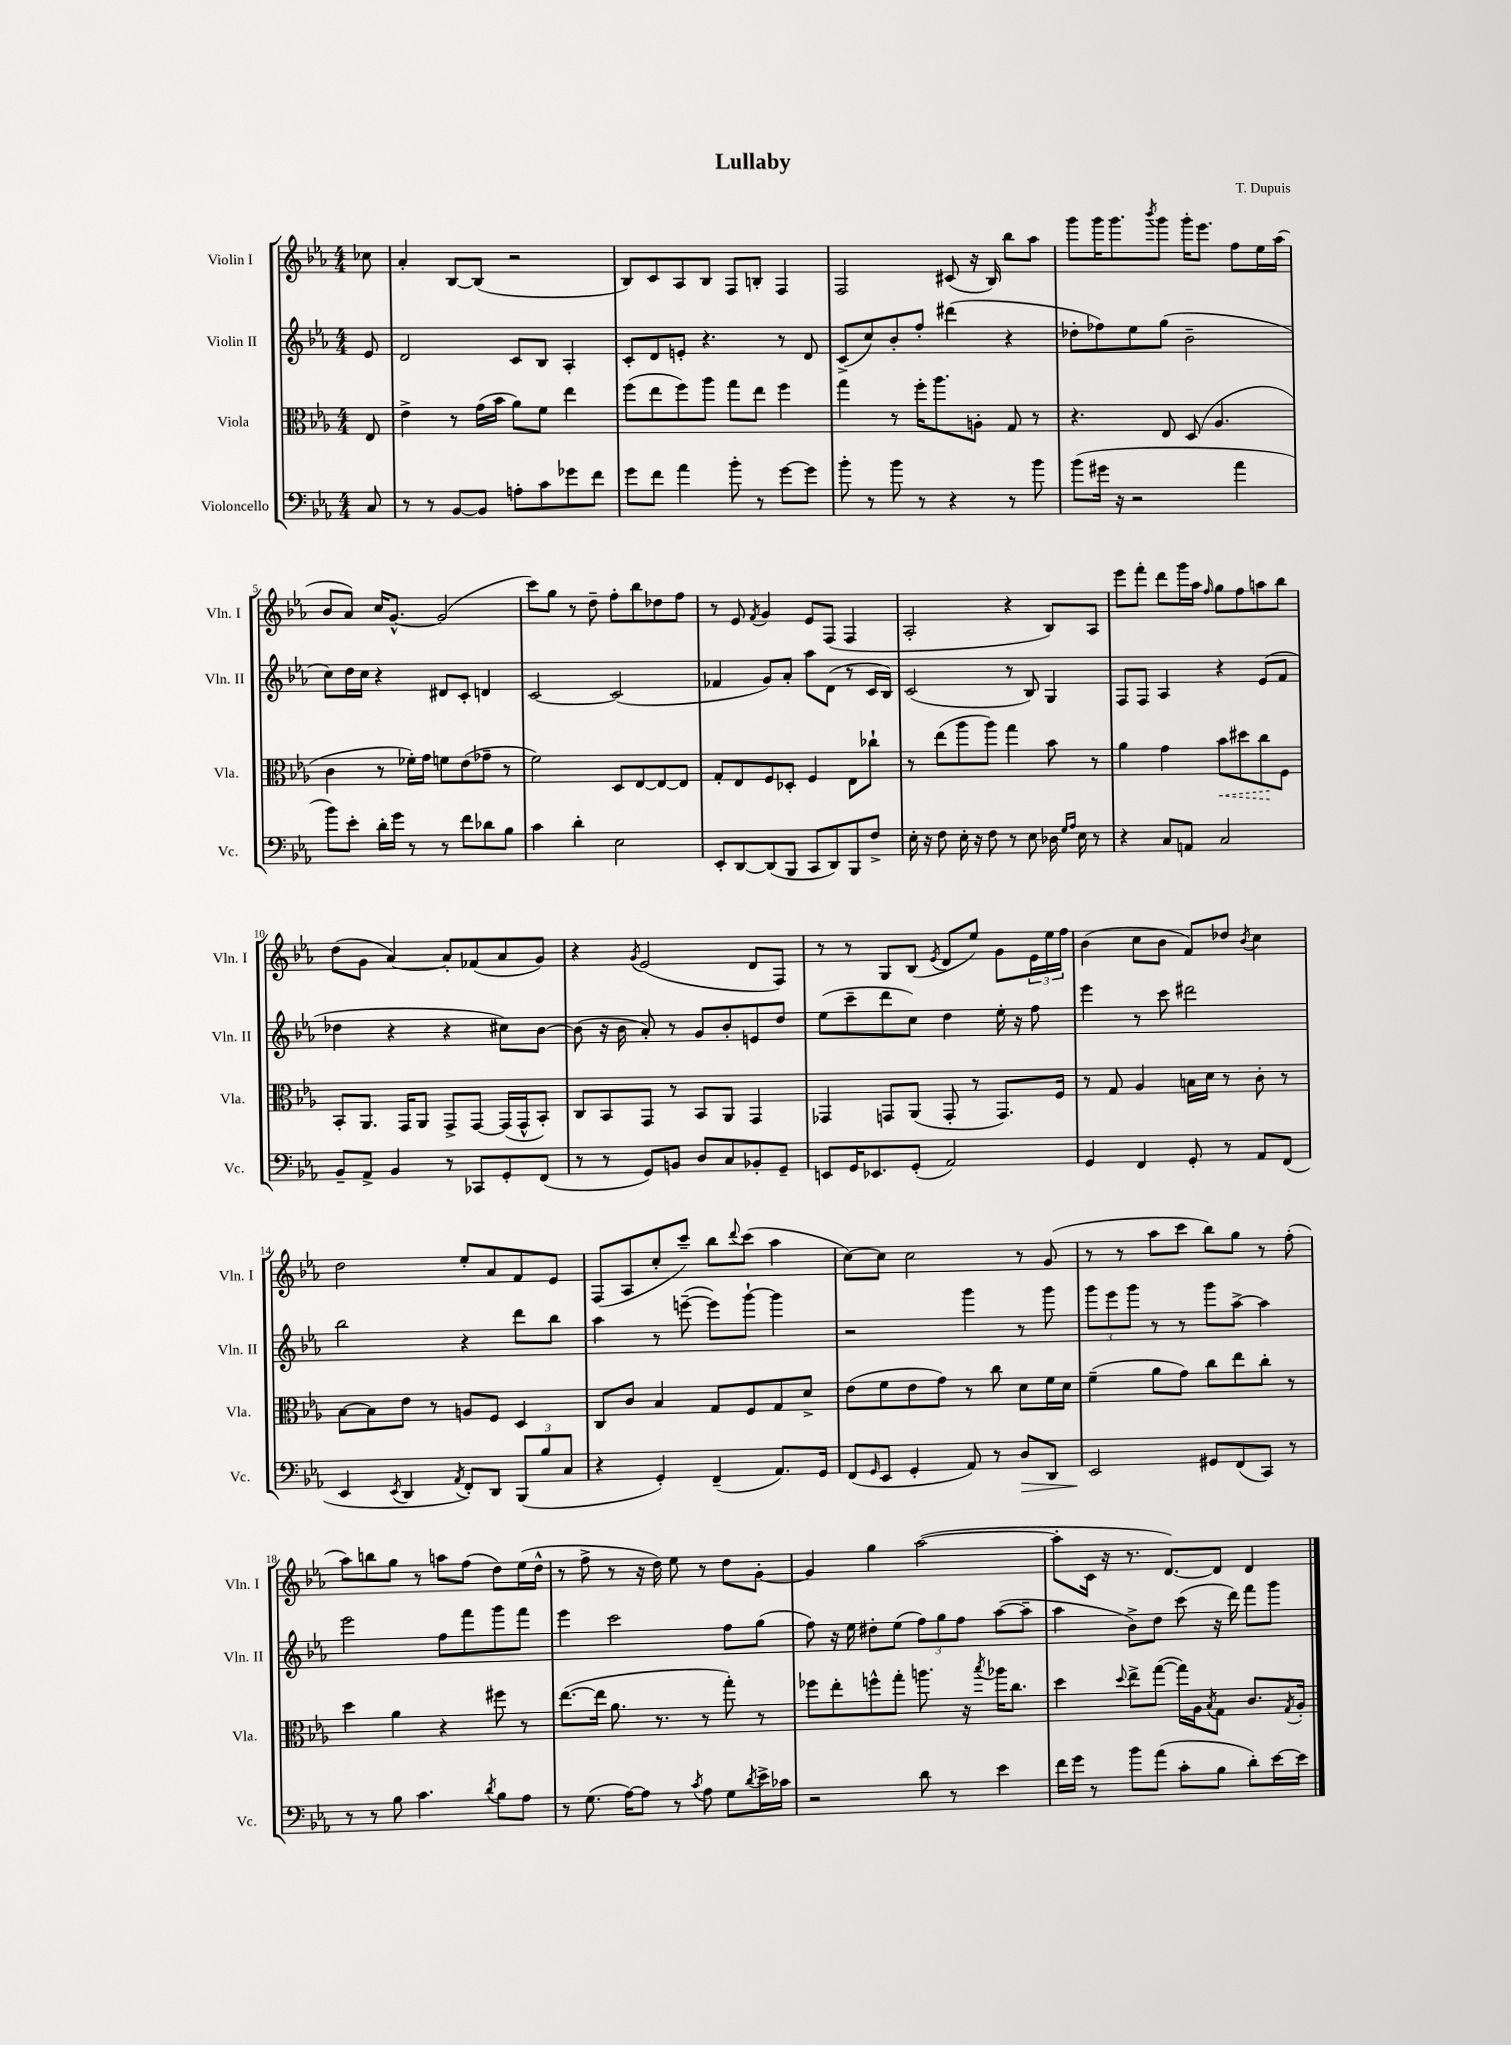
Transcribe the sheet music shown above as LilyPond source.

\header { title = "Lullaby" composer = "T. Dupuis" }
<<
\new StaffGroup <<
\new Staff = "s0" \with { instrumentName = "Violin I" shortInstrumentName = "Vln. I" } {
    \clef treble \key ees \major \numericTimeSignature \time 4/4 \partial 8
    ces''8 |
    aes'4-. bes8~ bes8( r2 |
    bes8) c'8 aes8 bes8 f8 b8-. f4 |
    f2 cis'8( r16 bes16) bes''8 aes''8 |
    g'''8 g'''16 g'''8. \acciaccatura { bes'''8 } g'''8 g'''16-. ees'''8. f''8 ees''16 aes''16( |
    bes'8 aes'8) c''16 g'8.~-^ g'2( |
    c'''8) g''8 r8 d''8-- f''8-. bes''8 des''8 f''8 |
    r8 ees'8 \acciaccatura { f'8 } g'4 ees'8 f8( f4 |
    aes2-. r4 bes8) aes8 |
    ees'''8 f'''8-. d'''8 g'''16 aes''16 \grace { f''16 } g''8 f''8 a''8 bes''8 |
    d''8( g'8 aes'4~) aes'8-. fes'8( aes'8 g'8) |
    r4 \acciaccatura { g'8 } ees'2( d'8 f8) |
    r8 r8 g8 bes8( \acciaccatura { ees'8 } d'8 ees''8) g'8 \tuplet 3/2 { ees'16 ees''16 f''16 } |
    bes'4( c''8 bes'8 f'8) des''8 \acciaccatura { bes'8 } c''4 |
    d''2 ees''8-. aes'8 f'8 ees'8 |
    f8( aes8 c''8-. c'''8--) bes''8 \appoggiatura { d'''8 } c'''8( aes''4 |
    c''8~) c''8 c''2 r8 g'8( |
    r8 r8 aes''8 c'''8 bes''8) g''8 r8 f''8-.( |
    aes''8) b''8 g''8 r8 a''8 f''8( d''8) ees''16( d''16-^ |
    r8 f''8-> r8 r16 d''16) ees''8 r8 d''8 g'8~-. |
    g'4 g''4 aes''2~( |
    aes''8-. c'16 r16 r8. d'8.~) d'8 d'4 \bar "|." |
}
\new Staff = "s1" \with { instrumentName = "Violin II" shortInstrumentName = "Vln. II" } {
    \clef treble \key ees \major \numericTimeSignature \time 4/4 \partial 8
    ees'8 |
    d'2 c'8 bes8 aes4-. |
    c'8-. d'8 e'8-. r4. r8 d'8 |
    c'8->( c''8) bes'8-. f''8-. dis'''4( r4 |
    des''8-. fes''8) ees''8 g''8( bes'2-- |
    c''8) d''16 c''16 r4 dis'8 c'8-. d'4 |
    c'2~ c'2( |
    fes'4 g'8) aes'8-. aes''8 d'8( r8 c'16 bes16) |
    c'2( r8 bes8) g4 |
    f8 f8 aes4 r4 ees'8( f'8 |
    des''4 r4 r4 cis''8) bes'8~ |
    bes'8( r16 bes'16 aes'8-.) r8 g'8 bes'8-. e'8 d''8 |
    ees''8( c'''8-- d'''8 c''8) d''4 ees''16-. r16 f''8 |
    ees'''4 r8 c'''8 dis'''2 |
    bes''2 r4 d'''8 bes''8 |
    aes''4 r8 e'''8~--( e'''8) g'''8~-! g'''4 |
    r2 g'''4 r8 g'''8 |
    \tuplet 3/2 { g'''8 ees'''8 g'''8 } r8 r8 g'''8 aes''8~-> aes''4 |
    ees'''2 f''8 f'''8 g'''8 f'''8 |
    ees'''4 c'''2 f''8 g''8( |
    f''8) r16 ees''16 dis''8-. ees''8( \tuplet 3/2 { f''8) g''8 f''8 } aes''8~( aes''8-- |
    aes''4 bes'8->) d''8 c'''8( r16 d'''16) f'''8 g'''8 \bar "|." |
}
\new Staff = "s2" \with { instrumentName = "Viola" shortInstrumentName = "Vla." } {
    \clef alto \key ees \major \numericTimeSignature \time 4/4 \partial 8
    ees8 |
    ees'4-> r8 g'16( bes'16 aes'8) f'8 ees''4 |
    f''8( ees''8 f''8) aes''8 g''8 ees''8 f''4 |
    g''4 r8 f''16-. aes''8. a8-. g8 r8 |
    r4. ees8 d8( aes4. |
    c'4 r8 fes'16-.) g'16 f'8 ees'8( ges'8-- r8 |
    f'2) d8 ees8~ ees8~ ees8 |
    g8-. ees8 f8 des8-. f4 ees8 ces''8-! |
    r8 ees''8( aes''8 aes''8) g''4 bes'8 r8 |
    aes'4 g'4 \once \override Hairpin.style = #'dashed-line bes'8\< dis''8 c''8\! f8 |
    bes,8-. aes,8. g,16 aes,8 g,8-> g,8~ g,16( g,16-^ bes,8-.) |
    c8 bes,8 g,8 r8 bes,8 aes,8 g,4 |
    ges,4 g,8 aes,8( g,8-. r8 g,8.) f16 |
    r8 g8 aes4 b16 d'16 r8 c'8-. r8 |
    bes8~ bes8 ees'8 r8 a8 f8 d4 |
    c8 c'8 bes4 g8 f8 g8 d'8-> |
    ees'8( f'8 ees'8 g'8) r8 c''8 d'8 f'16 d'16 |
    f'4--( aes'8 g'8) c''8 ees''8 c''8-. r8 |
    d''4 aes'4 r4 fis''8 r8 |
    ees''8.~( ees''16 aes'8. r8. r8 g''8-.) r8 |
    fes''8 ees''8-. f''8-^ g''8-. a''8. r16 \acciaccatura { bes''8 } aes''16 c''8. |
    d''4 \appoggiatura { d''8 } ees''8-> g''8~( g''16) aes16 \acciaccatura { bes8 } g8 c'8. \acciaccatura { g8 } aes16-. \bar "|." |
}
\new Staff = "s3" \with { instrumentName = "Violoncello" shortInstrumentName = "Vc." } {
    \clef bass \key ees \major \numericTimeSignature \time 4/4 \partial 8
    c8 |
    r8 r8 bes,8~ bes,8 a8-. c'8 ges'8 f'8 |
    g'8 f'8 aes'4 bes'8-. r8 g'8~ g'8 |
    bes'8-. r8 bes'8 r8 r4 r8 bes'8 |
    bes'8( gis'16 r16 r2 aes'4 |
    bes'8) ees'8-. d'16-. g'16 r8 r8 f'8 des'8 bes8 |
    c'4 d'4-. ees2 |
    ees,8-. d,8~ d,8( bes,,8 c,8 d,8) bes,,8 f8-> |
    ees16-. r16 f8 ees16-. r16 f8 r8 ees8 des16 \grace { g16 aes16 } ees16 r8 |
    r4 c8 a,8 c2 |
    bes,8-- aes,8-> bes,4 r8 ces,8 g,8-. f,8( |
    r8 r8 g,8) b,8 d8 c8 bes,8-. g,8-- |
    e,8 g,16 ees,8. g,8-.( aes,2) |
    g,4 f,4 g,8-. r8 aes,8 f,8( |
    ees,4 \acciaccatura { ees,8 } d,4 \acciaccatura { aes,8 } f,8-.) d,8 \tuplet 3/2 { bes,,8( bes8 c8 } |
    r4 g,4-.) f,4--( aes,8.) g,16 |
    f,8( \grace { g,16 } ees,8 g,4-. aes,8) r8 d8\> d,8 |
    ees,2\! gis,8 f,8( c,8) r8 |
    r8 r8 bes8 c'4. \acciaccatura { d'8 } bes8 aes8 |
    r8 g8.( aes16~) aes8 r8 \acciaccatura { c'8 } aes8 g8 \acciaccatura { d'8 } ees'16-> ces'16 |
    r2 d'8 r8 ees'4 |
    f'16 g'16 r8 bes'8 aes'8( c'8-. bes8 d'8-.) ees'16~ ees'16 \bar "|." |
}
>>
>>
